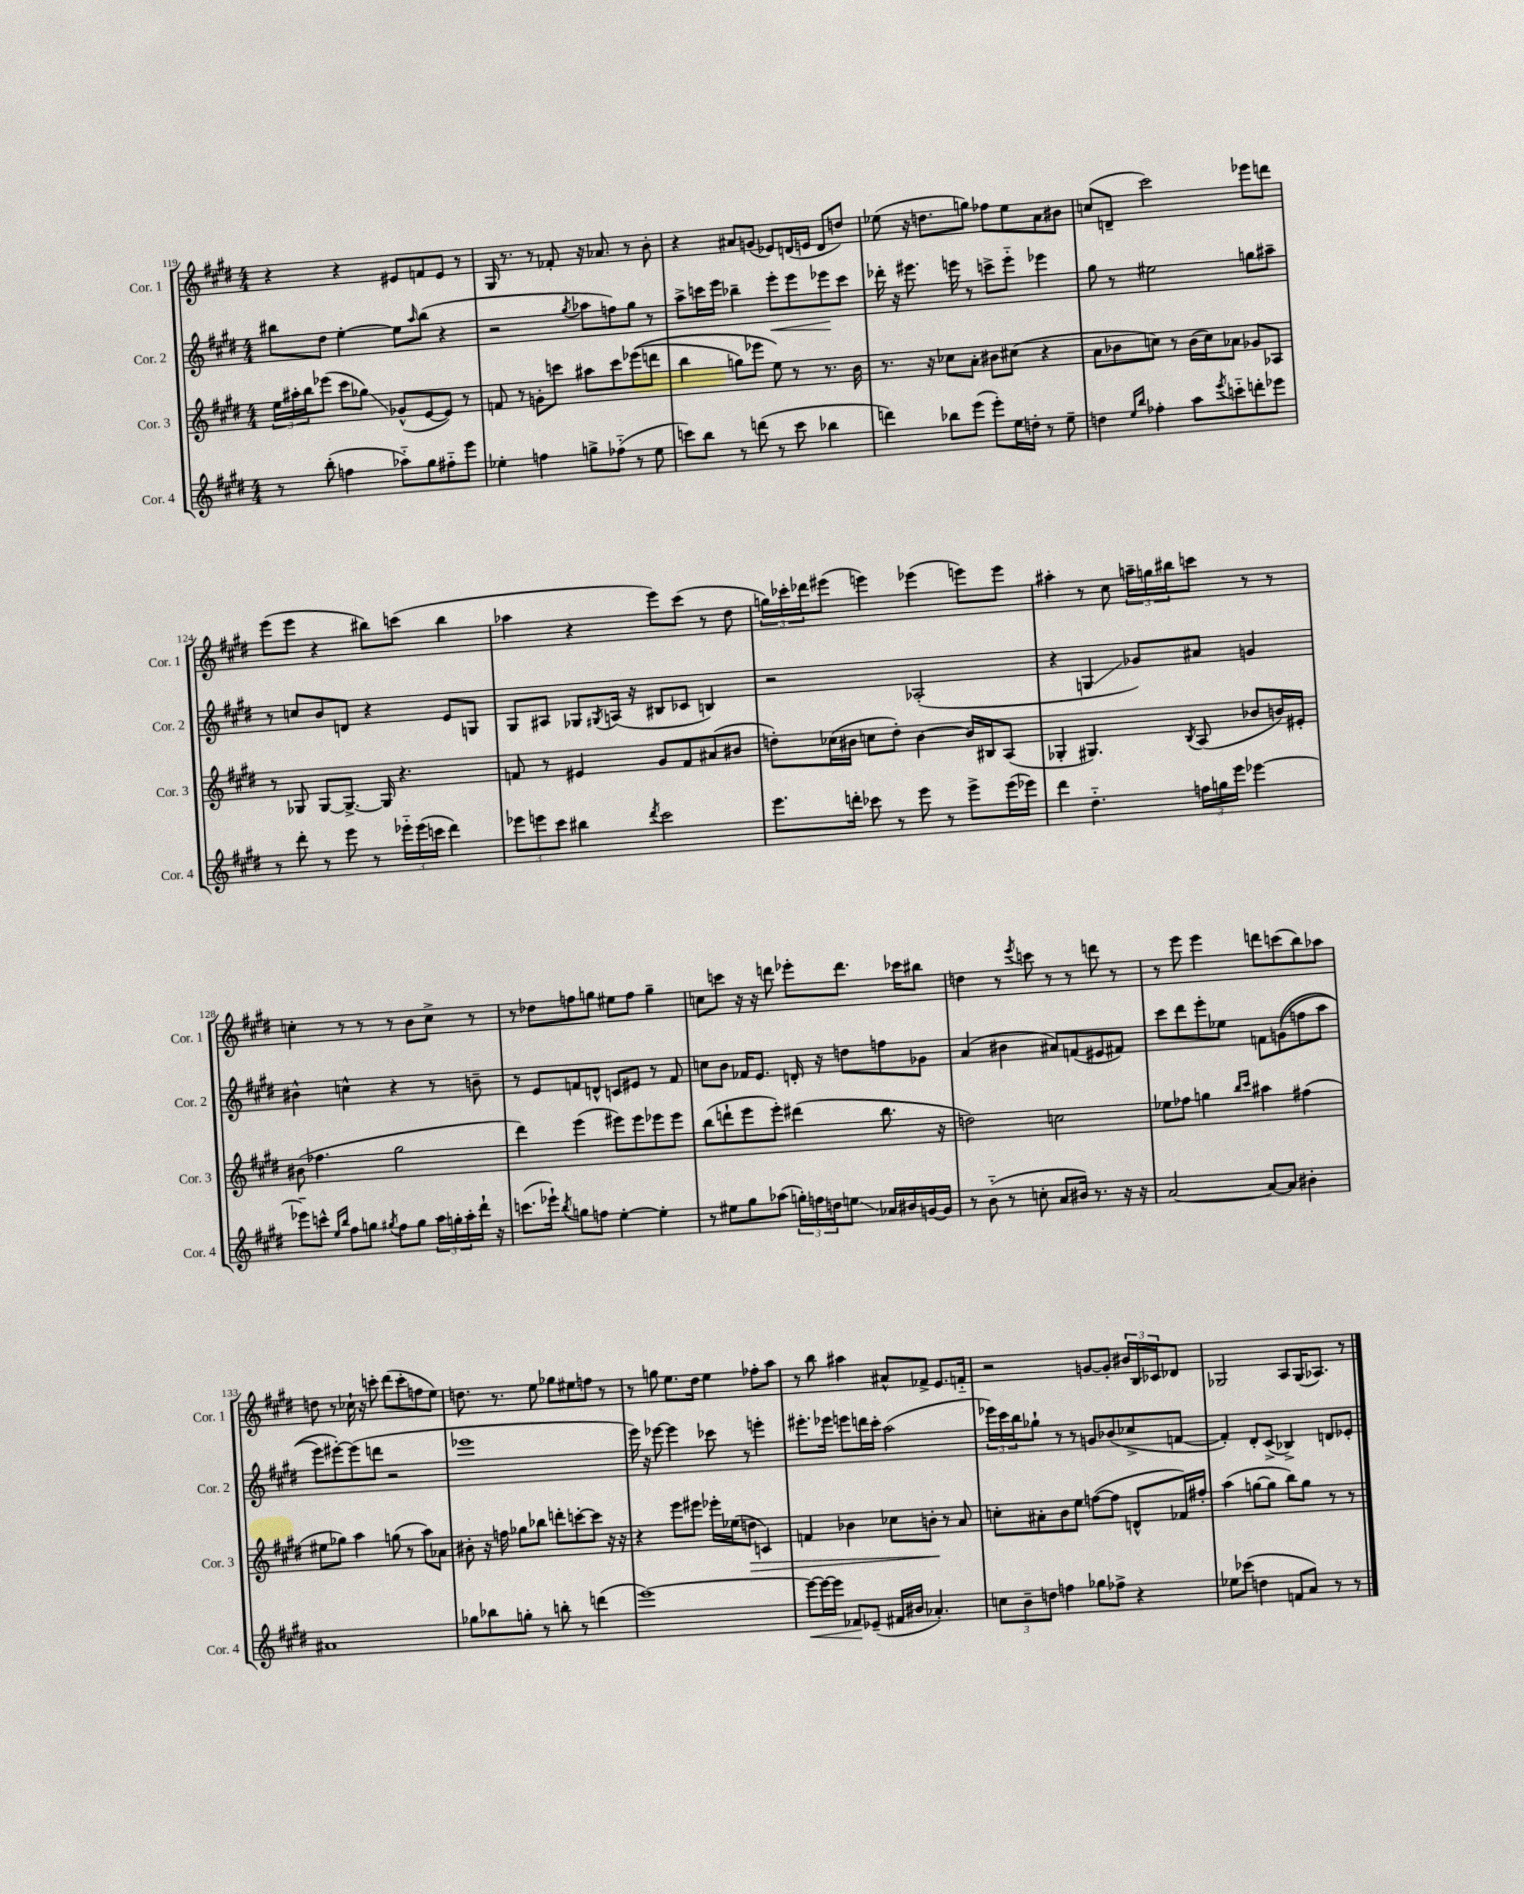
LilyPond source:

<<
\new StaffGroup <<
\new Staff = "s0" \with { instrumentName = "Cor. 1" shortInstrumentName = "Cor. 1" } {
    \clef treble \key e \major \numericTimeSignature \time 4/4
    r4 r4 eis'8 f'8 eis'8 r8 |
    gis16 r8. r8 fes'8-. r16 aes'8. r8 b'8-. |
    r4 ais'8 g'8( ees'8) d'16( e'16 d'8 d''8) |
    ees''8( r16 d''8. g''8) fes''8 ees''8 a'8 bis'8 |
    c''8( d'8-- cis'''2) ees'''8 d'''8 |
    e'''8( e'''8 r4 bis''8) c'''8( bis''4 |
    aes''4 r4 e'''8) cis'''8( r8 dis''8 |
    \tuplet 3/2 { g''16) ces'''16-. des'''16 } eis'''8( e'''4) ees'''4( e'''8) e'''8 |
    ais''4-. r8 cis''8 \tuplet 3/2 { a''16-- g''16 bis''16 } c'''8 r8 r8 |
    c''4-. r8 r8 r8 b'8 c''8-> r8 |
    r8 des''8 f''8 g''8 eis''8 f''8 g''4-- |
    c''8 c'''8 r16 r16 d'''8 ees'''8-. d'''8. ces'''16 bis''8 |
    d''4 r8 \acciaccatura { e'''8 } c'''8 r8 r8 d'''8 r8 |
    r8 e'''8 e'''4 d'''8 c'''8( b''8) aes''8 |
    d''8 r8 ces''16-! r16 c'''8-. dis'''8( c'''8-. f''8 e''8) |
    d''8. r8. e''8 ges''8 eis''8 f''8 r8 |
    r8 g''8 e''8. dis''16 e''4 fes''8-. a''8 |
    r8 b''8 ais''4 ais'8-^ fes'8-> e'8. f'16-_ |
    r2 g'8~ g'8-. \tuplet 3/2 { bis'16 b16 ces'16 } des'8 |
    ges2 a8 ges16( aes8.) r8 \bar "|." |
}
\new Staff = "s1" \with { instrumentName = "Cor. 2" shortInstrumentName = "Cor. 2" } {
    \clef treble \key e \major \numericTimeSignature \time 4/4
    bis''8 dis''8 e''4~-. e''8 \grace { a''16 } bis''8( r4 |
    r2 \acciaccatura { gis''8 } aes''8 f''8) gis''8 r8 |
    a''8-> c'''16 e'''16 bes''4-- e'''8-.\< e'''8 ees'''8\! c'''8 |
    des'''16-. r16 eis'''8. e'''16 r8 c'''8-> e'''8-_ ees'''4 |
    gis''8 r8 eis''2 g''8 ais''8-- |
    r8 c''8 b'8 d'8 r4 e'8 g8 |
    gis8 ais8 ges8 \acciaccatura { gis8 } a16( r16 bis8 ces'8 b4) |
    r2 aes2-.( |
    r4 g4\glissando ges'8) ais'8 g'4 |
    bis'4-^ c''4-^ r4 r8 b'8-- |
    r8 e'8 f'8 d'8-^ c'8 eis'8 r8 f'8 |
    c''8 b'8 fes'16 e'8. d'16-. r16 d''8 f''8 ges'8 |
    a'4( bis'4 ais'8) f'8( eis'8 fis'8) |
    cis'''8 dis'''8 e'''8-. ees''8 f'8 g'8(\( f''8 a''8 |
    e'''8) eis'''8~-.\) eis'''8( d'''8 r2 |
    ees'''1 |
    e'''16) r16 ees'''8~ ees'''4 ces'''8 r8 e'''4-. |
    eis'''8.-. ees'''16 e'''8 d'''16 cis'''16-. a''2( |
    \tuplet 3/2 { ees'''16) cis'''16 b''16 } ges''8-! r8 r8 g'8 bes'8( ces''8-> f'8~ |
    f'4-.) dis'8-. cis'8->( bes4->) d'8 ees'8-. \bar "|." |
}
\new Staff = "s2" \with { instrumentName = "Cor. 3" shortInstrumentName = "Cor. 3" } {
    \clef treble \key e \major \numericTimeSignature \time 4/4
    \tuplet 3/2 { e''16 ais''16-. b''16 } ees'''8( cis'''8 ges''8\glissando) ges'8-^( e'8~ e'8) r8 |
    f'8 r8 g'8-. c'''8 ais''8 c'''8 ees'''8(\( d'''8 |
    b''4 g''8) ees'''8 e''8\) r8 r8. b'16 |
    r8. r16 ces''8 a'8-. bis'8 cis''8( r4 |
    a'8 bes'8 c''8) r8 bes'16( c''16) aes'8 ges'8 aes8 |
    r8 ges8 ges8~ ges8.~-> ges16 r4. |
    f'8 r8 eis'4 gis'8 f'8 ais'8( bis'8 |
    d''8-.) ces''16( bis'16 c''8 d''8-.) bis'4~ bis'16 bis16 a8( |
    ges4-. gis4.) \acciaccatura { b8 } a8( bes'8 b'16) eis'16-. |
    bis'8( fes''4. gis''2 |
    dis'''4) e'''4( eis'''8) eis'''8 ees'''8 ees'''8 |
    b''8( d'''8-! e'''8 e'''8-.) dis'''4( b''8. r16 |
    d''2) c''2 |
    ees''8 fes''8 g''4 \grace { b''16 cis'''16 } ais''4 fis''4( |
    eis''8 ges''8) a''4 g''8( r8 a''8) aes'8 |
    bis'8-. r16 f''16 ges''8 bes''8 d'''8-. c'''8~-. c'''8 r16 r16 |
    r4 e'''8 eis'''8 ees'''16-. ees''16( d''8\> c'4) |
    f'4 bes'4 ces''8 b'8-.\! r8 a'8 |
    c''8-. ais'8-. b'8 e''8 f''8~( f''8 d'8-^ fes'16) fis''16-. |
    a''4( g''8~ g''8 b''8) g''8 r8 r8 \bar "|." |
}
\new Staff = "s3" \with { instrumentName = "Cor. 4" shortInstrumentName = "Cor. 4" } {
    \clef treble \key e \major \numericTimeSignature \time 4/4
    r8 b''8-.( f''4 aes''8-_) gis''8 fis''8-_ e'''8 |
    ees''4-. f''4 g''8-> fes''8-_( r8 ees''8 |
    c'''8) b''8 r8 d'''8( r8 c'''8 bes''4 |
    d'''4) bes''8 e'''8( e'''8-.) e''16 d''16-. r8 e''8-- |
    d''4 \grace { e''16 b''16 } fes''4-. a''8 \acciaccatura { e'''8 } c'''8-_ d'''8-. ees'''8 |
    r8 dis'''8-. r8 e'''8 r8 \tuplet 3/2 { ees'''16-_ ees'''16( c'''16 } dis'''4) |
    \tuplet 3/2 { ees'''8 e'''8 cis'''8 } bis''4 \acciaccatura { dis'''8 } cis'''2 |
    e'''8. d'''16-. ces'''8 r8 e'''8 r8 e'''8-> e'''16( ees'''16) |
    dis'''4 dis''4.-_ \tuplet 3/2 { f''16 g''16 e'''16 } ees'''4~ |
    ees'''8-- c'''8-^ \grace { e''16 b''16 } fis''8 g''8 \acciaccatura { gis''8 } fis''8 gis''8 \tuplet 3/2 { a''16 g''16-. a''16-. } dis'''16-! r16 |
    c'''8.( ees'''16-!) \acciaccatura { b''8 } g''8 f''8 e''4~-. e''4-. |
    r8 eis''8 gis''8 aes''8( \tuplet 3/2 { g''16-.) f''16 d''16 } e''8\glissando aes'16 bis'16 g'16~ g'16 |
    r8 b'8-_( r8 c''8-. a'8 bis'16) r8. r16 r16 |
    a'2~ a'8~ a'8 bis'4-. |
    ais'1 |
    ges''8 bes''8 g''8-. r8 b''8-. r8 d'''4( |
    e'''1~) |
    e'''8~\< e'''16~ e'''16 fes'8\! ees'8--( fis'16 bis'16 aes'4.-.) |
    \tuplet 3/2 { c''8 b'8-- d''8 } f''4 ges''8 fes''8-> r4 |
    ees''8 ces'''8( d''4 f'8 a'8) r8 r8 \bar "|." |
}
>>
>>
\layout { \context { \Score currentBarNumber = #119 } }
